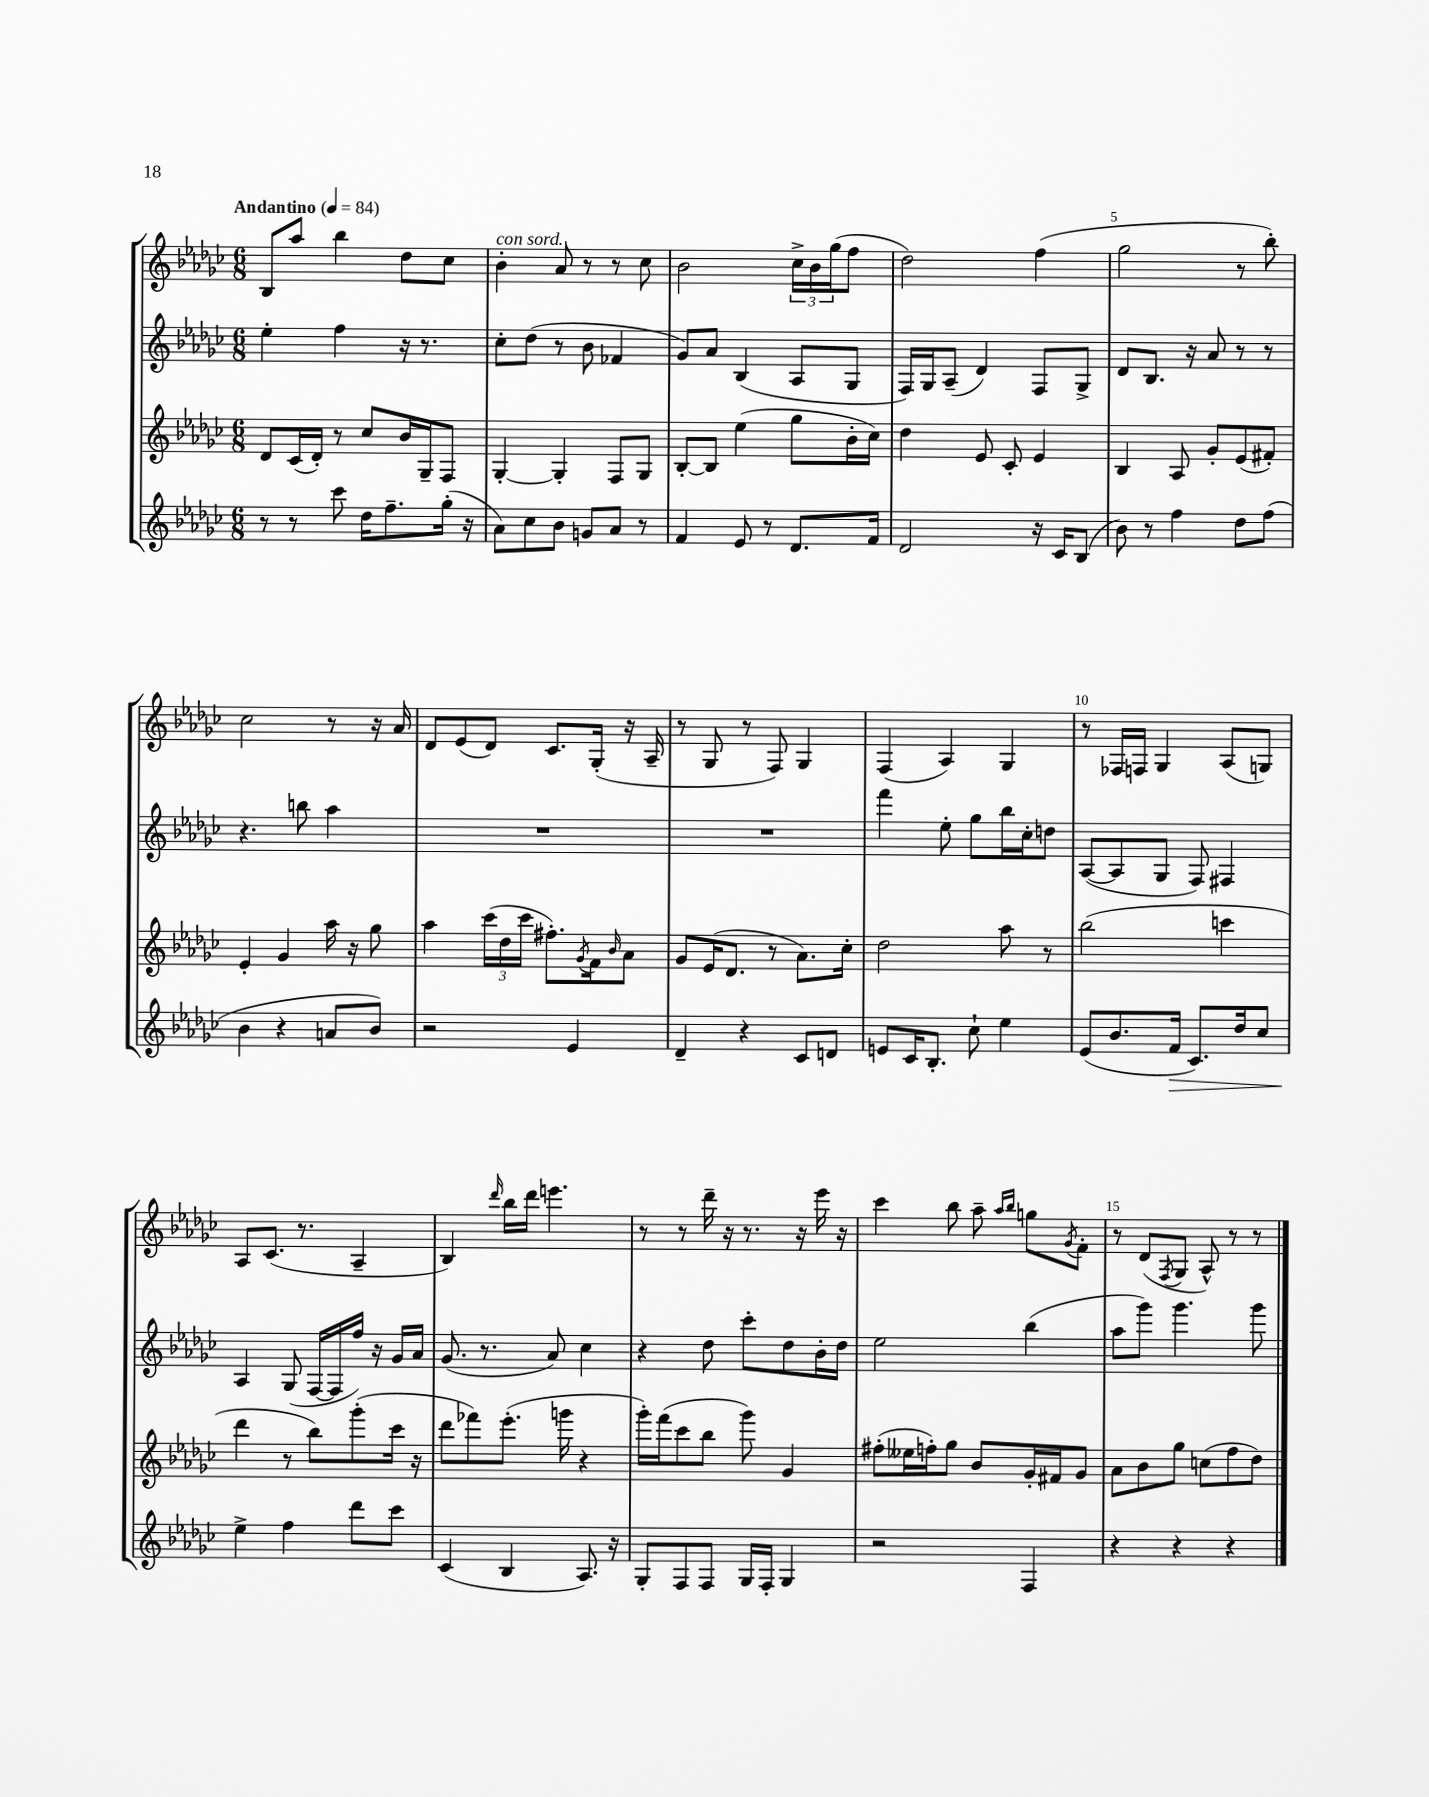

**kern	**kern	**kern	**kern
*staff4	*staff3	*staff2	*staff1
*clefG2	*clefG2	*clefG2	*clefG2
*k[b-e-a-d-g-c-]	*k[b-e-a-d-g-c-]	*k[b-e-a-d-g-c-]	*k[b-e-a-d-g-c-]
*M6/8	*M6/8	*M6/8	*M6/8
*MM84	*MM84	*MM84	*MM84
8r	8d-/L	4ee-'\	8B-/L
8r	(16c-/L	.	8aa-/J
.	16d-'/JJ)	.	.
8ccc-\	8r	4ff\	4bb-\
16dd-\LK	8cc-/L	.	.
8.ff~\	.	.	.
.	16b-/L	16r	8dd-\L
.	16G-~/J	8.r	.
(16gg-'\Jk	8F/J	.	8cc-\J
16r	.	.	.
=	=	=	=
8a-\L)	[4G-'/	8cc-'\L	4b-'\
8cc-\	.	(8dd-\J	.
8b-\J	4G-'/]	8r	8a-/
8g/L	.	8b-\	8r
8a-/J	8F/L	4f-/	8r
8r	8G-/J	.	8cc-\
=	=	=	=
4f/	[8B-'/L	8g-/L)	2b-\
.	8B-/]J	8a-/J	.
8e-/	(4ee-\	(4B-/	.
8r	.	.	.
8.d-/L	8gg-\L	8A-/L	24cc-^\LL
.	.	.	24b-\
.	.	.	(24gg-\J
.	16b-'\L	8G-/J	8ff\J
16f/Jk	16cc-\JJ)	.	.
=	=	=	=
2d-/	4dd-\	16F/LL)	2dd-\)
.	.	16G-/J	.
.	.	(8A-~/J	.
.	8e-/	4d-/)	.
.	8c-'/	.	.
16r	4e-/	8F/L	(4ff\
16c-/LK	.	.	.
(8B-/J	.	8G-^/J	.
=	=	=	=
8b-\)	4B-/	8d-/L	2gg-\
8r	.	8.B-/J	.
4ff\	8A-/	.	.
.	.	16r	.
.	8g-'/L	8a-/	.
8dd-\L	(8e-/	8r	8r
(8ff\J	8f#'/J)	8r	8bb-'\)
=	=	=	=
4b-\	4e-'/	4.r	2cc-\
4r	4g-/	.	.
.	.	8bb\	.
8a/L	16aa-\	4aa-\	8r
.	16r	.	.
8b-/J)	8gg-\	.	16r
.	.	.	16a-/
=	=	=	=
2r	4aa-\	2.r	8d-/L
.	.	.	(8e-/
.	(24ccc-\LL	.	8d-/J)
.	24dd-\	.	.
.	24ccc-\JJ	.	.
.	8.ff#'\L)	.	8.c-/L
4e-/	.	.	.
.	8qg-/	.	.
.	16f\k	.	(16G-'/Jk
.	16qqb-/	.	.
.	8a-\J	.	16r
.	.	.	16A-~/
=	=	=	=
4d-~/	8g-/L	2.r	8r
.	(16e-/K	.	8G-/
.	8.d-/J	.	.
4r	.	.	8r
.	8r	.	8F/)
8c-/L	8.a-\L)	.	4G-/
8d/J	.	.	.
.	16cc-'\Jk	.	.
=	=	=	=
8e/L	2dd-\	4fff\	(4F/
16c-/K	.	.	.
8.B-'/J	.	.	.
.	.	8ee-'\	4A-/)
8cc-`\	.	8gg-\L	.
4ee-\	8aa-\	16bb-\L	4G-/
.	.	16cc-'\J	.
.	8r	8dd\J	.
=	=	=	=
(8e-/L	(2bb-\	([8A-/L	8r
8.b-/	.	8A-/]	16F-/LL
.	.	.	16F/JJ
.	.	8G-/J	4G-/
16f/Jk	.	.	.
8.c-/L)	.	8F/)	.
.	4ccc\	4F#/	(8A-/L
16dd-/k	.	.	.
8cc-/J	.	.	8G/J)
=	=	=	=
4ee-^\	4ddd-\	4A-/	8A-/L
.	.	.	(8.c-/J
4ff\	8r	(8G-/	.
.	.	.	8.r
.	8bb-\L)	[16F/LL	.
.	.	16F/]	.
8ddd-\L	(8ggg-'\	16ff/JJ)	4A-~/
.	.	16r	.
8ccc-\J	16ccc-\Jk	16g-/LL	.
.	16r	16a-/JJ	.
=	=	=	=
(4c-/	8ddd-\L	(8.g-/	4B-/)
.	8fff-\)	.	.
.	.	8.r	.
.	.	.	16qqddd-/
4B-/	(8.eee-'\J	.	16bb-\LL
.	.	.	16ddd-\JJ
.	.	8a-/)	4.eee\
.	16ggg\	.	.
8.A-/)	4r	4cc-\	.
16r	.	.	.
=	=	=	=
8G-'/L	16ggg-'\LL)	4r	8r
.	(16fff\J	.	.
8F/	8ccc-\	.	8r
8F/J	8bb-\J	8dd-\	16ddd-~\
.	.	.	16r
16G-/LL	8ggg-\)	8ccc-'\L	8.r
16F'/JJ	.	.	.
4G-/	4g-/	8dd-\	.
.	.	.	16r
.	.	16b-'\L	16eee-\
.	.	16dd-\JJ	16r
=	=	=	=
2r	(8ff#'\L	2ee-\	4ccc-\
.	16ee--\L	.	.
.	16ff'\J)	.	.
.	8gg-\J	.	8bb-\
.	8b-/L	.	8aa-~\
.	.	.	16qqaa-/LL
.	.	.	16qqbb-/JJ
4F/	16g-'/L	(4bb-\	8gg\L
.	16f#/J	.	.
.	.	.	8qg-/
.	8g-/J	.	8f'\J
=	=	=	=
4r	8a-\L	8aa-\L	8r
.	8b-\	8ggg-\J)	(8d-/L
.	.	.	8qF/
4r	8gg-\J	4.ggg-\	8G-/J
.	(8cc\L	.	8A-^^/)
4r	8ff\	.	8r
.	8dd-\J)	8ggg-\	8r
==	==	==	==
*-	*-	*-	*-
